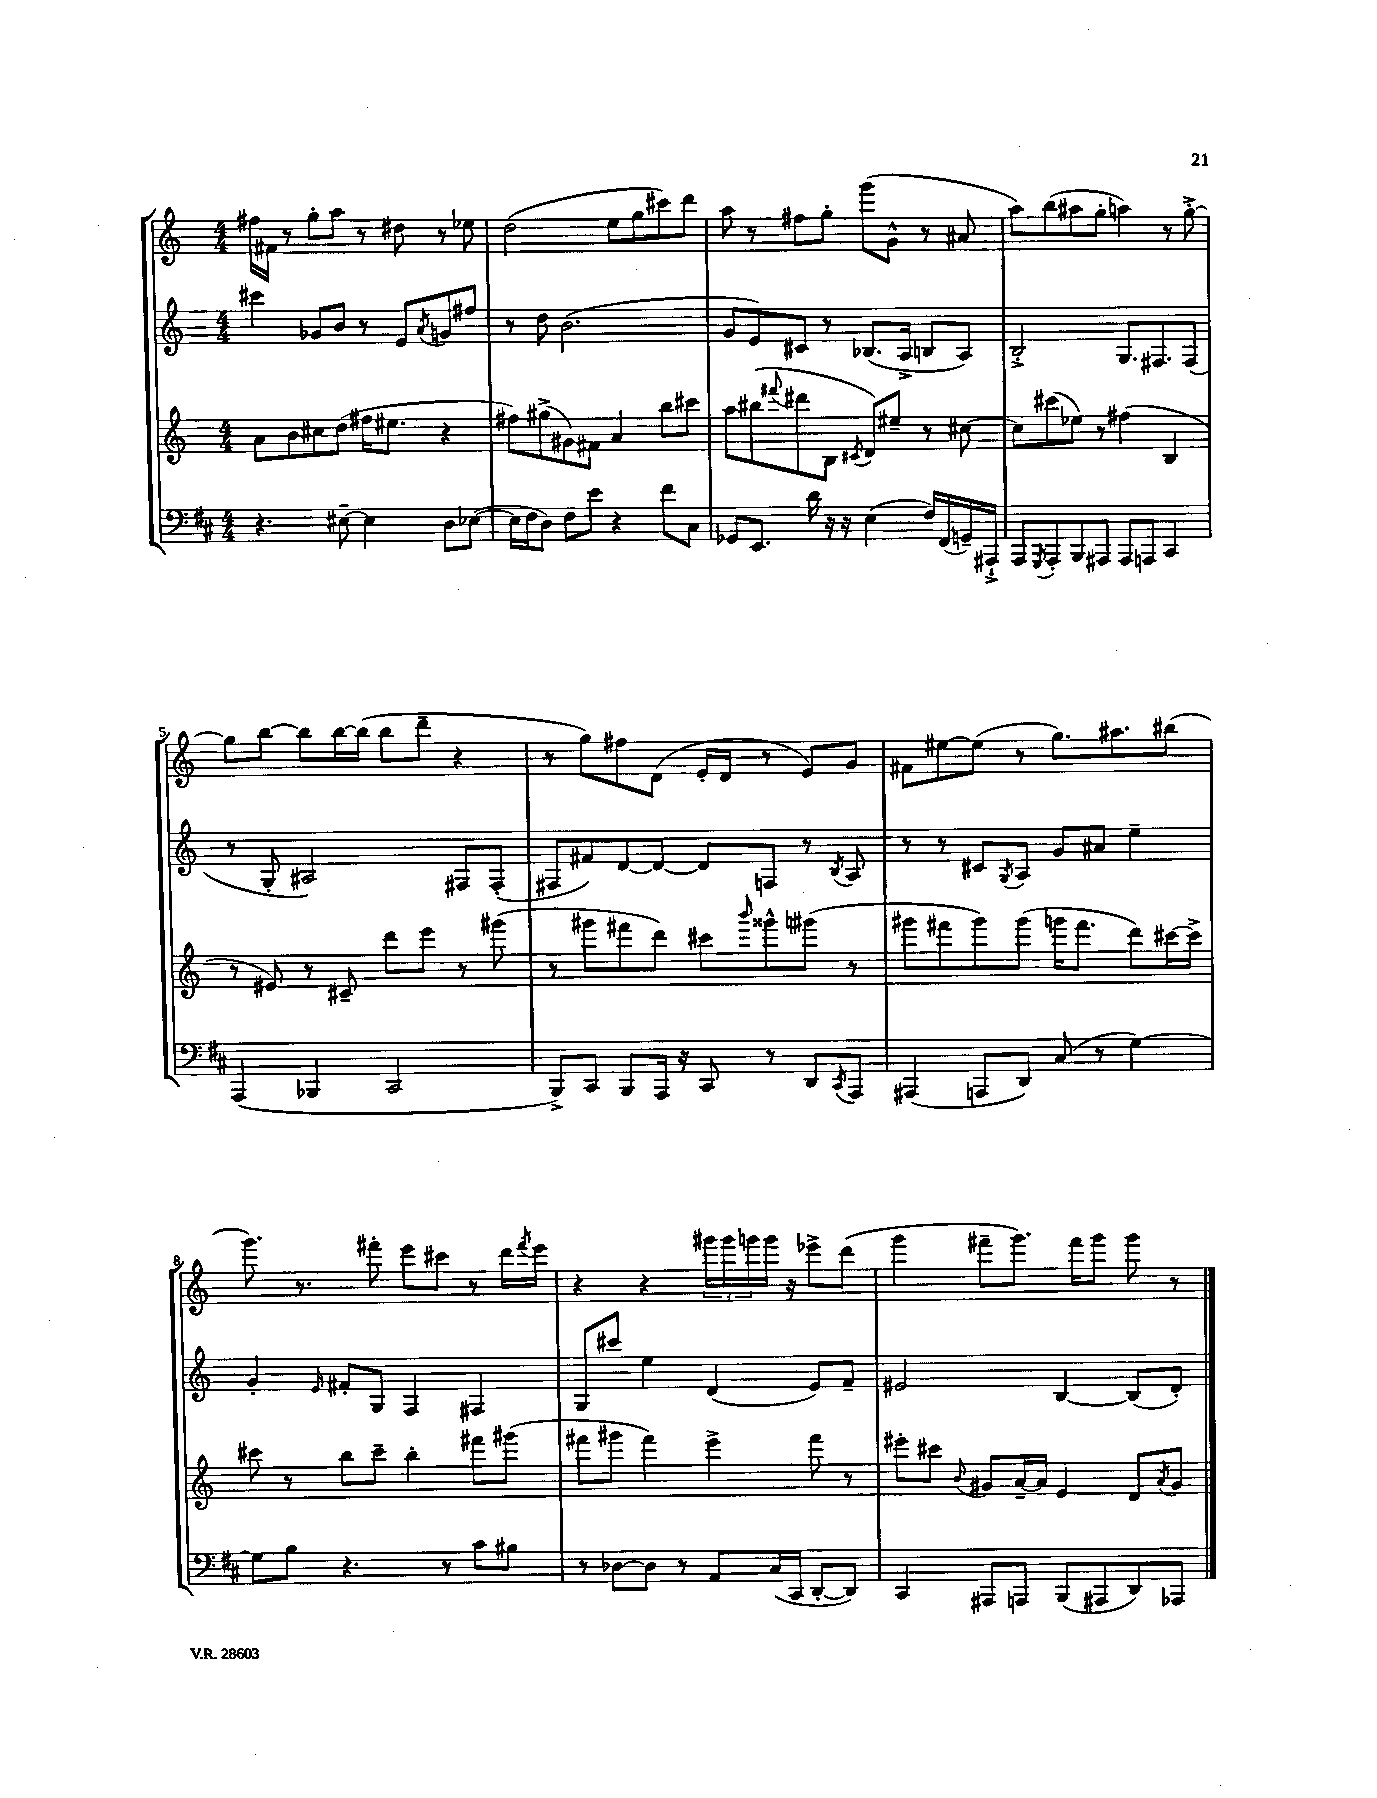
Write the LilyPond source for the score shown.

<<
\new StaffGroup <<
\new Staff = "s0" {
    \clef treble \key c \major \numericTimeSignature \time 4/4
    fis''16 fis'16 r8 g''8-. a''8 r8 dis''8 r8 ees''8 |
    d''2( e''8 g''8 cis'''8) d'''8 |
    a''8 r8 fis''8 g''8-. g'''8( g'8-^ r8 ais'8 |
    a''8) b''8( ais''8 g''8-. a''4) r8 g''8~-.-> |
    g''8 b''8~ b''8 b''16~ b''16( b''8 d'''8-- r4 |
    r8 g''8) fis''8 d'8( e'16-. d'16 r8 e'8) g'8 |
    fis'8 eis''8~ eis''8( r8 g''8.) ais''8. bis''8( |
    g'''8.) r8. fis'''8-. e'''8 cis'''8 r8 d'''16 \acciaccatura { fis'''8 } e'''16 |
    r4 r4 \tuplet 3/2 { gis'''16 gis'''16 g'''16 } g'''16 r16 ees'''8-> d'''8( |
    g'''4 fis'''8-- g'''8.) fis'''16 g'''8 g'''8 r8 \bar "|." |
}
\new Staff = "s1" {
    \clef treble \key c \major \numericTimeSignature \time 4/4
    cis'''4 ges'8 b'8 r8 e'8 \acciaccatura { a'8 } g'8 fis''8 |
    r8 d''8 b'2.( |
    g'8 e'8) cis'8 r8 bes8.( a16-> b8 a8) |
    b2-.-> g8. fis8. fis8( |
    r8 g8-. ais2) fis8 fis8-.( |
    fis8 fis'8) d'8~ d'8~ d'8 f8 r8 \acciaccatura { b8 } a8 |
    r8 r8 cis'8 \acciaccatura { g8 } a8 g'8 ais'8 e''4-- |
    g'4-. \grace { e'16 } fis'8-. g8 f4 fis4 |
    g8 cis'''8 e''4 d'4( e'8) f'8-- |
    eis'2 b4~ b8( d'8-.) \bar "|." |
}
\new Staff = "s2" {
    \clef treble \key c \major \numericTimeSignature \time 4/4
    a'8 b'8 cis''8 d''8( fis''16 eis''8. r4 |
    fis''8) gis''8->( gis'8) fis'8 a'4 b''8 cis'''8 |
    a''8 bis''8( \appoggiatura { fis'''8 } dis'''8 b8 \acciaccatura { cis'8 } d'8) eis''8-- r8 cis''8~ |
    cis''8 cis'''8( ees''8) r8 fis''4( b4 |
    r8 eis'8) r8 cis'8-- d'''8 e'''8 r8 gis'''8( |
    r8 gis'''8 fis'''8 d'''8) cis'''8 \grace { b'''16 } gisis'''8-^ gis'''8( r8 |
    gis'''8 fis'''8 gis'''8) gis'''8( g'''16 fis'''8. d'''8) cis'''16~ cis'''16-> |
    cis'''8 r8 b''8 cis'''8-- b''4-. fis'''8 gis'''8( |
    fis'''8 gis'''8 fis'''4) e'''4-> fis'''8 r8 |
    eis'''8-. cis'''8 \appoggiatura { b'8 } gis'8 a'16~-- a'16 e'4 d'8 \acciaccatura { a'8 } gis'8 \bar "|." |
}
\new Staff = "s3" {
    \clef bass \key d \major \numericTimeSignature \time 4/4
    r4. eis8~-- eis4 d8 ees8~( |
    ees16 fis16 d8) fis8 e'8 r4 fis'8 cis8 |
    ges,8 e,8. d'16 r16 r16 e4( fis16) fis,16( g,16--) ais,,16-!-> |
    a,,8 \acciaccatura { g,,8 } a,,8-. b,,8 ais,,8 ais,,8 a,,8 cis,4 |
    a,,4( bes,,4 cis,2 |
    b,,8->) cis,8 b,,8 a,,16 r16 cis,8 r8 d,8 \acciaccatura { cis,8 } a,,8 |
    ais,,4( a,,8 d,8) cis8( r8 g4~) |
    g8 b8 r4. r8 cis'8 bis8 |
    r8 des8~ des8 r8 a,8 cis16( cis,16 d,8~-. d,8) |
    cis,4 ais,,8 a,,8 b,,8( ais,,8 d,8) aes,,8 \bar "|." |
}
>>
>>
